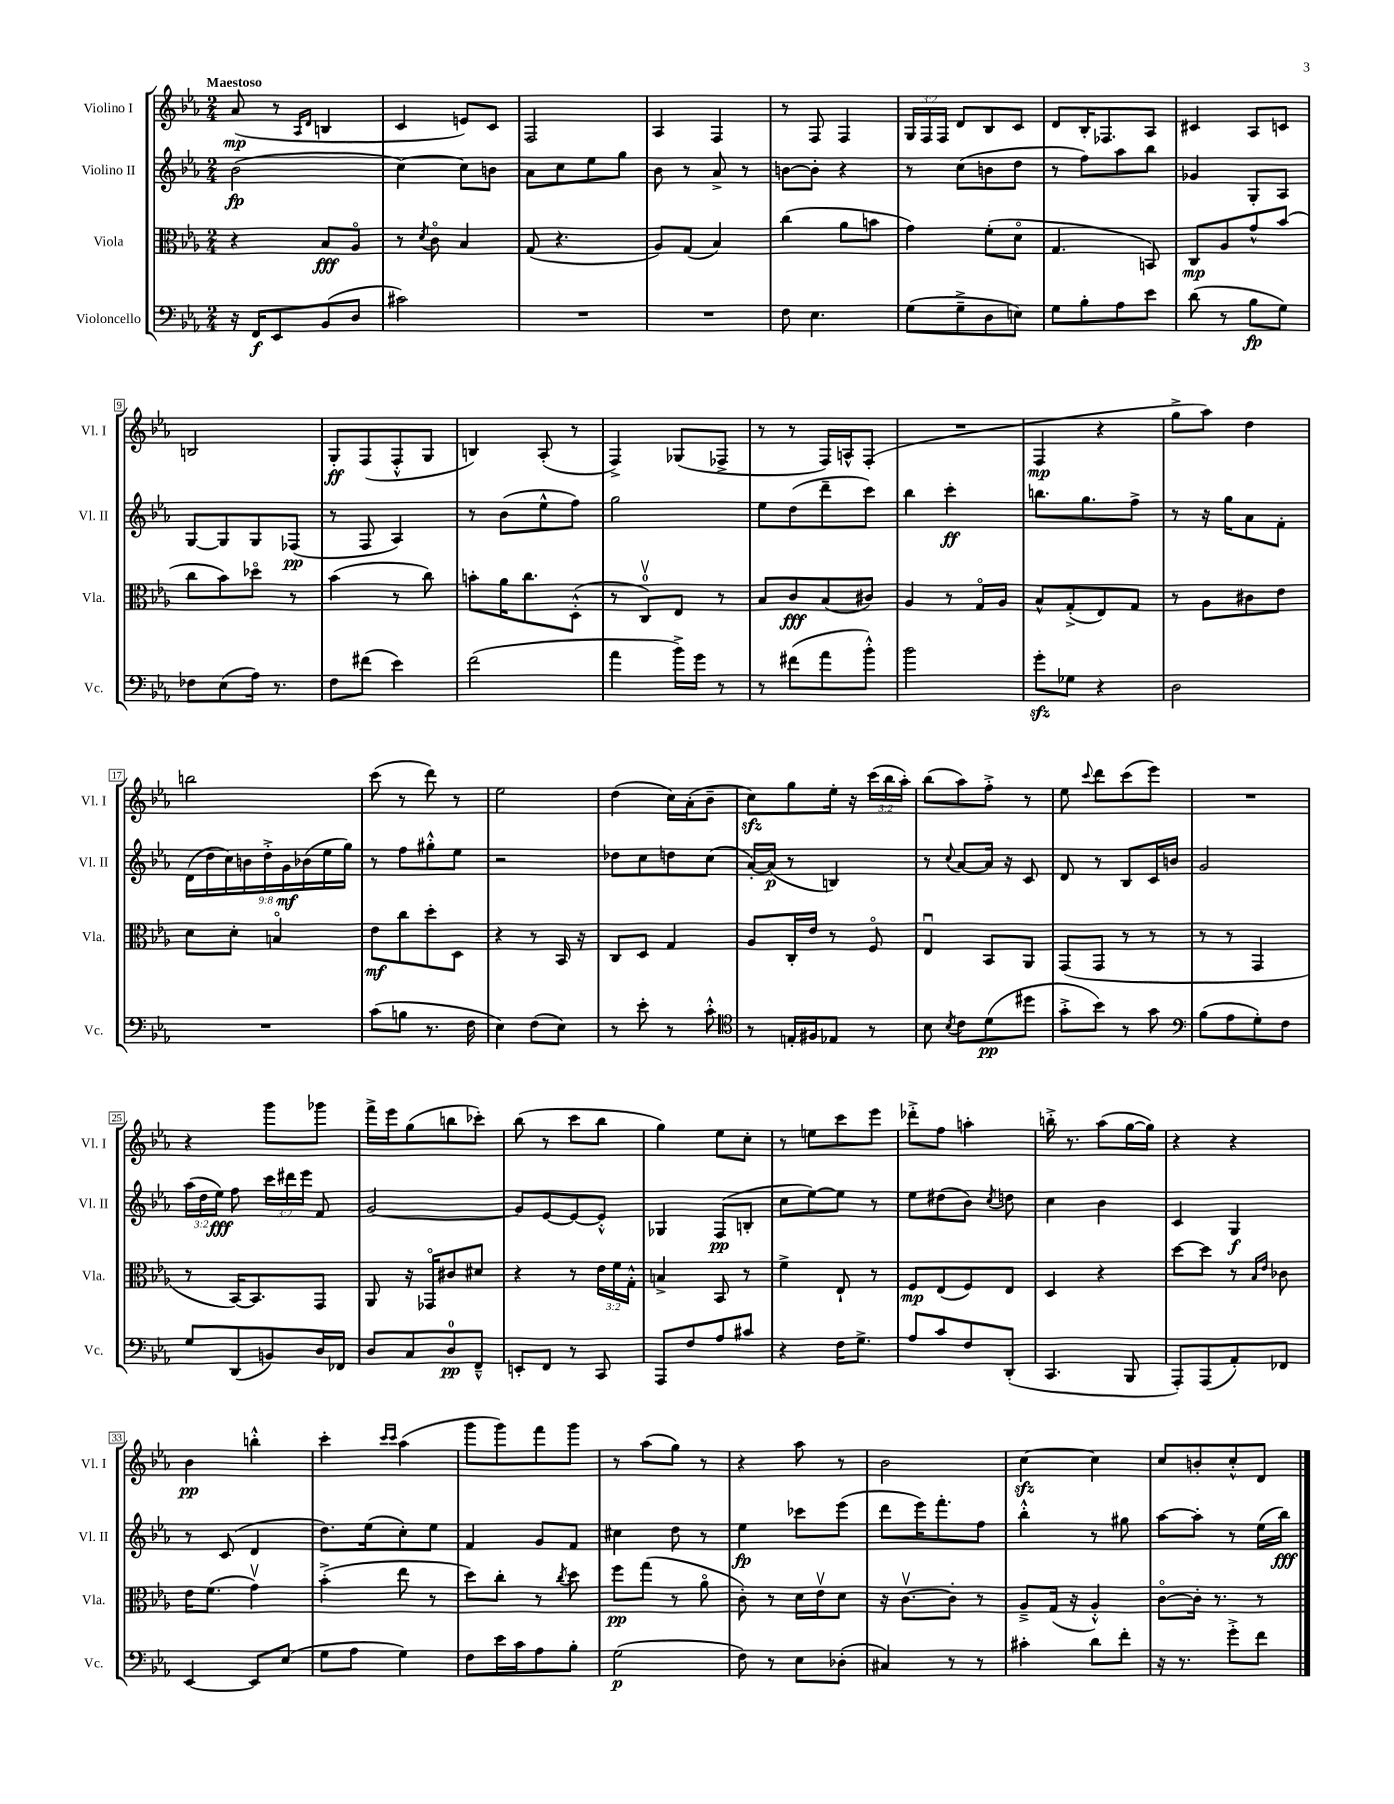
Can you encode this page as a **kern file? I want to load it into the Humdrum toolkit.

**kern	**dynam	**kern	**dynam	**kern	**dynam	**kern	**dynam
*part4	*part4	*part3	*part3	*part2	*part2	*part1	*part1
*staff4	*staff4	*staff3	*staff3	*staff2	*staff2	*staff1	*staff1
*I"Violoncello	*	*I"Viola	*	*I"Violino II	*	*I"Violino I	*
*I'Vc.	*	*I'Vla.	*	*I'Vl. II	*	*I'Vl. I	*
*clefF4	*	*clefC3	*	*clefG2	*	*clefG2	*
*k[b-e-a-]	*	*k[b-e-a-]	*	*k[b-e-a-]	*	*k[b-e-a-]	*
*M2/4	*	*M2/4	*	*M2/4	*	*M2/4	*
=1	=1	=1	=1	=1	=1	=1	=1
!	!	!	!	!	!	!LO:TX:a:B:t=Maestoso	!
16r	.	4r	.	(2b-\	fp	(8a-/	mp
16FF/KL	f	.	.	.	.	.	.
8EE-/	.	.	.	.	.	8r	.
.	.	.	.	.	.	16qqA-/LL	.
.	.	.	.	.	.	16qqd/JJ	.
(8BB-/	.	8B-/L	fff	.	.	4Bn/	.
8D/J	.	8A-/J	.	.	.	.	.
=2	=2	=2	=2	=2	=2	=2	=2
2c#X\)	.	8r	.	[4cc\)	.	4c/	.
.	.	8qd/	.	.	.	.	.
.	.	8c\	.	.	.	.	.
.	.	4B-/	.	8cc\L]	.	8en/L)	.
.	.	.	.	8bn\J	.	8c/J	.
=3	=3	=3	=3	=3	=3	=3	=3
2r	.	(8G/	.	8a-\L	.	2F/	.
.	.	4.r	.	8cc\	.	.	.
.	.	.	.	8ee-\	.	.	.
.	.	.	.	8gg\J	.	.	.
=4	=4	=4	=4	=4	=4	=4	=4
2r	.	8A-/L)	.	8b-\	.	4A-/	.
.	.	(8G/J	.	8r	.	.	.
.	.	4B-/)	.	8a-^/	.	4F/	.
.	.	.	.	8r	.	.	.
=5	=5	=5	=5	=5	=5	=5	=5
8F\	.	(4cc\	.	[8bn\L	.	8r	.
4.E-\	.	.	.	8b'\J]	.	8F/	.
.	.	8a-\L	.	4r	.	4F/	.
.	.	8bn\J	.	.	.	.	.
=6	=6	=6	=6	=6	=6	=6	=6
(8G\L	.	4g\)	.	8r	.	24G/LL	.
.	.	.	.	.	.	24F/	.
.	.	.	.	.	.	24F/JJ	.
8G~^\	.	.	.	(8cc\L	.	8d/L	.
8D\	.	(8f'\L	.	8bn\	.	8B-/	.
8En\J)	.	8d\J	.	8dd\J	.	8c/J	.
=7	=7	=7	=7	=7	=7	=7	=7
8G\L	.	4.G/	.	8r	.	8d/L	.
8B-'\	.	.	.	8ff\L)	.	16B-'/K	.
.	.	.	.	.	.	8.F-X/	.
8A-\	.	.	.	8aa-\	.	.	.
8e-\J	.	8BBn/)	.	8bb-\J	.	8A-/J	.
=8	=8	=8	=8	=8	=8	=8	=8
(8d\	.	8C/L	mp	4g-X/	.	4c#X/	.
8r	.	8A-/	.	.	.	.	.
8B-\L	fp	8g^^/	.	8G'/L	.	8A-/L	.
8G\J)	.	(8b-/J	.	8A-/J	.	8cn/J	.
!!LO:LB:g=z
=9	=9	=9	=9	=9	=9	=9	=9
8F-X\L	.	8cc\L	.	[8G/L	.	2Bn/	.
(8E-\	.	8b-\)	.	8G/]	.	.	.
16A-\Jk)	.	8dd-X\J	.	8G/	.	.	.
8.r	.	.	.	.	.	.	.
.	.	8r	.	(8F-X/J	pp	.	.
=10	=10	=10	=10	=10	=10	=10	=10
8F\L	.	(4b-\	.	8r	.	8G'/L	ff
(8f#X\J	.	.	.	8F/	.	(8F/	.
4e-\)	.	8r	.	4A-/)	.	8F'^^/	.
.	.	8cc\)	.	.	.	8G/J	.
=11	=11	=11	=11	=11	=11	=11	=11
(2f\	.	8bn'\L	.	8r	.	4Bn/)	.
.	.	16a-\K	.	(8b-\L	.	.	.
.	.	8.cc\	.	.	.	.	.
.	.	.	.	8ee-^^\	.	(8A-'/	.
.	.	(8D'^^\J	.	8ff\J)	.	8r	.
=12	=12	=12	=12	=12	=12	=12	=12
4a-\	.	8r	.	2gg\	.	4F^/)	.
.	.	8Cv/L)	.	.	.	.	.
16b-^\LL)	.	8E-/J	.	.	.	(8G-X/L	.
16g\JJ	.	.	.	.	.	.	.
8r	.	8r	.	.	.	8F-X^/J	.
=13	=13	=13	=13	=13	=13	=13	=13
8r	.	8B-/L	.	8ee-\L	.	8r	.
(8f#X\L	.	8c/	fff	(8dd\	.	8r	.
8a-\	.	(8B-/	.	8ddd~\	.	16F/LL)	.
.	.	.	.	.	.	16An^^/J	.
8b-'^^\J)	.	8c#X/J)	.	8ccc\J)	.	(8F'/J	.
=14	=14	=14	=14	=14	=14	=14	=14
2b-\	.	4A-/	.	4bb-\	.	2r	.
.	.	8r	.	4ccc'\	ff	.	.
.	.	16G/LL	.	.	.	.	.
.	.	16A-/JJ	.	.	.	.	.
=15	=15	=15	=15	=15	=15	=15	=15
8gzz'\L	.	8B-^^/L	.	8.bbn\L	.	4F/	mp
8G-X\J	.	(8G'^/	.	.	.	.	.
.	.	.	.	8.gg\	.	.	.
4r	.	8E-/)	.	.	.	4r	.
.	.	8G/J	.	8ff^\J	.	.	.
=16	=16	=16	=16	=16	=16	=16	=16
2D\	.	8r	.	8r	.	8gg^\L	.
.	.	8A-\L	.	16r	.	8aa-\J)	.
.	.	.	.	16gg\KL	.	.	.
.	.	8c#X\	.	8a-\	.	4dd\	.
.	.	8e-\J	.	8f'\J	.	.	.
!!LO:LB:g=z
=17	=17	=17	=17	=17	=17	=17	=17
2r	.	8d\L	.	(18d\LL	.	2bbn\	.
.	.	.	.	18dd\	.	.	.
.	.	.	.	18cc\)	.	.	.
.	.	8d'\J	.	.	.	.	.
.	.	.	.	18bn\	.	.	.
.	.	.	.	18dd'^\	.	.	.
.	.	4Bn/	.	.	.	.	.
.	.	.	.	18g\	mf	.	.
.	.	.	.	(18b-X\	.	.	.
.	.	.	.	18ee-\	.	.	.
.	.	.	.	18gg\JJ)	.	.	.
=18	=18	=18	=18	=18	=18	=18	=18
(8c\L	.	8e-\L	mf	8r	.	(8ccc\	.
8Bn\J	.	8cc\	.	8ff\L	.	8r	.
8.r	.	8dd'\	.	8gg#X'^^\	.	8ddd\)	.
.	.	8D\J	.	8ee-\J	.	8r	.
16F\	.	.	.	.	.	.	.
=19	=19	=19	=19	=19	=19	=19	=19
4E-\)	.	4r	.	2r	.	2ee-\	.
(8F\L	.	8r	.	.	.	.	.
8E-\J)	.	16BB-/	.	.	.	.	.
.	.	16r	.	.	.	.	.
=20	=20	=20	=20	=20	=20	=20	=20
8r	.	8C/L	.	8dd-X\L	.	(4dd\	.
8e-'\	.	8D/J	.	8cc\	.	.	.
8r	.	4G/	.	8ddn\	.	16cc\LL)	.
.	.	.	.	.	.	(16a-'\J	.
8c'^^\	.	.	.	(8cc\J	.	8b-~\J	.
=21	=21	=21	=21	=21	=21	=21	=21
*clefC4	*	*	*	*	*	*	*
8r	.	8A-/L	.	[16a-'/LL)	.	8cczz\L)	.
.	.	.	.	(16a-/JJ]	p	.	.
16En'/LL	.	16C'/L	.	8r	.	8gg\	.
16F#X/J	.	16e-/JJ	.	.	.	.	.
8E-X/J	.	8r	.	4Bn/)	.	16ee-'\Jk	.
.	.	.	.	.	.	16r	.
8r	.	8F/	.	.	.	(24ccc\LL	.
.	.	.	.	.	.	24bb-\	.
.	.	.	.	.	.	24aa-'\JJ)	.
=22	=22	=22	=22	=22	=22	=22	=22
8B-\	.	4E-u/	.	8r	.	(8bb-\L	.
8qB-/	.	.	.	8qqcc/	.	.	.
8c\L	.	.	.	[8a-/L	.	8aa-\)	.
(8d\	pp	8BB-/L	.	16a-/Jk]	.	8ff'^\J	.
.	.	.	.	16r	.	.	.
8dd#X\J	.	8AA-/J	.	8c/	.	8r	.
=23	=23	=23	=23	=23	=23	=23	=23
8g'^\L	.	(8GG/L	.	8d/	.	8ee-\	.
.	.	.	.	.	.	8qqccc/	.
8b-\J)	.	8GG/J	.	8r	.	8ddd\L	.
8r	.	8r	.	8B-/L	.	(8ccc\	.
8g\	.	8r	.	16c/L	.	8eee-\J)	.
.	.	.	.	16bn/JJ	.	.	.
=24	=24	=24	=24	=24	=24	=24	=24
*clefF4	*	*	*	*	*	*	*
(8B-\L	.	8r	.	2g/	.	2r	.
8A-\	.	8r	.	.	.	.	.
8G'\)	.	4GG/	.	.	.	.	.
8F\J	.	.	.	.	.	.	.
!!LO:LB:g=z
=25	=25	=25	=25	=25	=25	=25	=25
8G/L	.	8r	.	(24aa-\LL	.	4r	.
.	.	.	.	24dd\	.	.	.
.	.	.	.	24ee-\JJ)	fff	.	.
(8DD/	.	[16BB-/KL)	.	8ff\	.	.	.
.	.	8.BB-/]	.	.	.	.	.
8BBn/)	.	.	.	24ccc\LL	.	8ggg\L	.
.	.	.	.	24ddd#X\	.	.	.
.	.	.	.	24eee-\JJ	.	.	.
16D/L	.	8GG/J	.	8f/	.	8ggg-X\J	.
16FF-X/JJ	.	.	.	.	.	.	.
=26	=26	=26	=26	=26	=26	=26	=26
8D/L	.	8AA-/	.	[2g/	.	16fff^\LL	.
.	.	.	.	.	.	16eee-\J	.
8C/	.	16r	.	.	.	(8gg\	.
.	.	16GG-X/KL	.	.	.	.	.
8D/	pp	8c#X/	.	.	.	8bbn\	.
8FF~^^/J	.	8d#X/J	.	.	.	8ccc-X'\J)	.
=27	=27	=27	=27	=27	=27	=27	=27
8EEn'/L	.	4r	.	8g/L]	.	(8bb-\	.
8FF/J	.	.	.	[8e-/	.	8r	.
8r	.	8r	.	8e-/_	.	8ccc\L	.
8CC/	.	24e-\LL	.	8e-'^^/J]	.	8bb-\J	.
.	.	24f\	.	.	.	.	.
.	.	24G'^^\JJ	.	.	.	.	.
=28	=28	=28	=28	=28	=28	=28	=28
8AAA-/L	.	4Bn^/	.	4G-X/	.	4gg\)	.
8F/	.	.	.	.	.	.	.
8A-/	.	8BB-/	.	(8F/L	pp	8ee-\L	.
8c#X/J	.	8r	.	8Bn'/J	.	8cc'\J	.
=29	=29	=29	=29	=29	=29	=29	=29
4r	.	4f^\	.	8cc\L	.	8r	.
.	.	.	.	[8ee-\)	.	8een\L	.
16F\KL	.	8E-`/	.	8ee-\J]	.	8ccc\	.
8.G^\J	.	.	.	.	.	.	.
.	.	8r	.	8r	.	8eee-\J	.
=30	=30	=30	=30	=30	=30	=30	=30
8A-/L	.	8F/L	mp	8ee-\L	.	8ddd-X'^\L	.
8c/	.	(8E-/	.	(8dd#X\	.	8ff\J	.
8F/	.	8F/)	.	8b-\J)	.	4aan'\	.
.	.	.	.	8qcc/	.	.	.
(8DD'/J	.	8E-/J	.	8ddn\	.	.	.
=31	=31	=31	=31	=31	=31	=31	=31
4.CC/	.	4D/	.	4cc\	.	16bbn'^\	.
.	.	.	.	.	.	8.r	.
.	.	4r	.	4b-\	.	(8aa-\L	.
8BBB-/	.	.	.	.	.	[16gg\L	.
.	.	.	.	.	.	16gg\JJ])	.
=32	=32	=32	=32	=32	=32	=32	=32
8AAA-'/L)	.	[8dd\L	.	4c/	.	4r	.
(8AAA-/	.	8dd\J]	.	.	.	.	.
8AA-'/)	.	8r	.	4G/	f	4r	.
.	.	16qqB-/LL	.	.	.	.	.
.	.	16qqe-/JJ	.	.	.	.	.
8FF-X/J	.	8c-X\	.	.	.	.	.
!!LO:LB:g=z
=33	=33	=33	=33	=33	=33	=33	=33
[4EE-/	.	16e-\KL	.	8r	.	4b-\	pp
.	.	(8.f\J	.	.	.	.	.
.	.	.	.	(8c/	.	.	.
8EE-/L]	.	4gv\)	.	4d/	.	4bbn'^^\	.
(8E-/J	.	.	.	.	.	.	.
=34	=34	=34	=34	=34	=34	=34	=34
8G\L	.	(4b-'^\	.	8.dd\L)	.	4ccc'\	.
8A-\J	.	.	.	.	.	.	.
.	.	.	.	(16ee-\k	.	.	.
.	.	.	.	.	.	16qqccc/LL	.
.	.	.	.	.	.	16qqccc/JJ	.
4G\)	.	8ee-\	.	8cc'\)	.	(4aa-\	.
.	.	8r	.	8ee-\J	.	.	.
=35	=35	=35	=35	=35	=35	=35	=35
8F\L	.	8dd\L)	.	4f/	.	8ggg\L	.
16e-\L	.	8cc'\J	.	.	.	8ggg\)	.
16c\J	.	.	.	.	.	.	.
8A-\	.	8r	.	8g/L	.	8fff\	.
.	.	8qcc/	.	.	.	.	.
8B-'\J	.	8dd\	.	8f/J	.	8ggg\J	.
=36	=36	=36	=36	=36	=36	=36	=36
(2G\	p	8ff\L	pp	4cc#X\	.	8r	.
.	.	(8gg\J	.	.	.	(8aa-\L	.
.	.	8r	.	8dd\	.	8gg\J)	.
.	.	8a-\	.	8r	.	8r	.
=37	=37	=37	=37	=37	=37	=37	=37
8F\)	.	8c'\)	.	4ee-\	fp	4r	.
8r	.	8r	.	.	.	.	.
8E-\L	.	16d\LL	.	8ccc-X\L	.	8aa-\	.
.	.	16e-v\J	.	.	.	.	.
(8D-X'\J	.	8d\J	.	(8eee-\J	.	8r	.
=38	=38	=38	=38	=38	=38	=38	=38
4C#X/)	.	16r	.	8ddd\L	.	2b-\	.
.	.	[8.cv\L	.	.	.	.	.
.	.	.	.	16eee-\K)	.	.	.
.	.	.	.	8.fff'\	.	.	.
8r	.	8c'\J]	.	.	.	.	.
8r	.	8r	.	8ff\J	.	.	.
=39	=39	=39	=39	=39	=39	=39	=39
4c#X'\	.	8A-~^/L	.	4bb-'^^\	.	[4cczz\	.
.	.	(16G/Jk	.	.	.	.	.
.	.	16r	.	.	.	.	.
8d\L	.	4A-'^^/)	.	8r	.	4cc\]	.
8f'\J	.	.	.	8gg#X\	.	.	.
=40	=40	=40	=40	=40	=40	=40	=40
16r	.	[8c\L	.	[8aa-\L	.	8cc/L	.
8.r	.	.	.	.	.	.	.
.	.	16c'\Jk]	.	8aa-'\J]	.	8bn'/	.
.	.	8.r	.	.	.	.	.
8g'^\L	.	.	.	8r	.	8cc'^^/	.
8f\J	.	8r	.	(16ee-\LL	.	8d/J	.
.	.	.	.	16bb-\JJ)	fff	.	.
==	==	==	==	==	==	==	==
*-	*-	*-	*-	*-	*-	*-	*-
